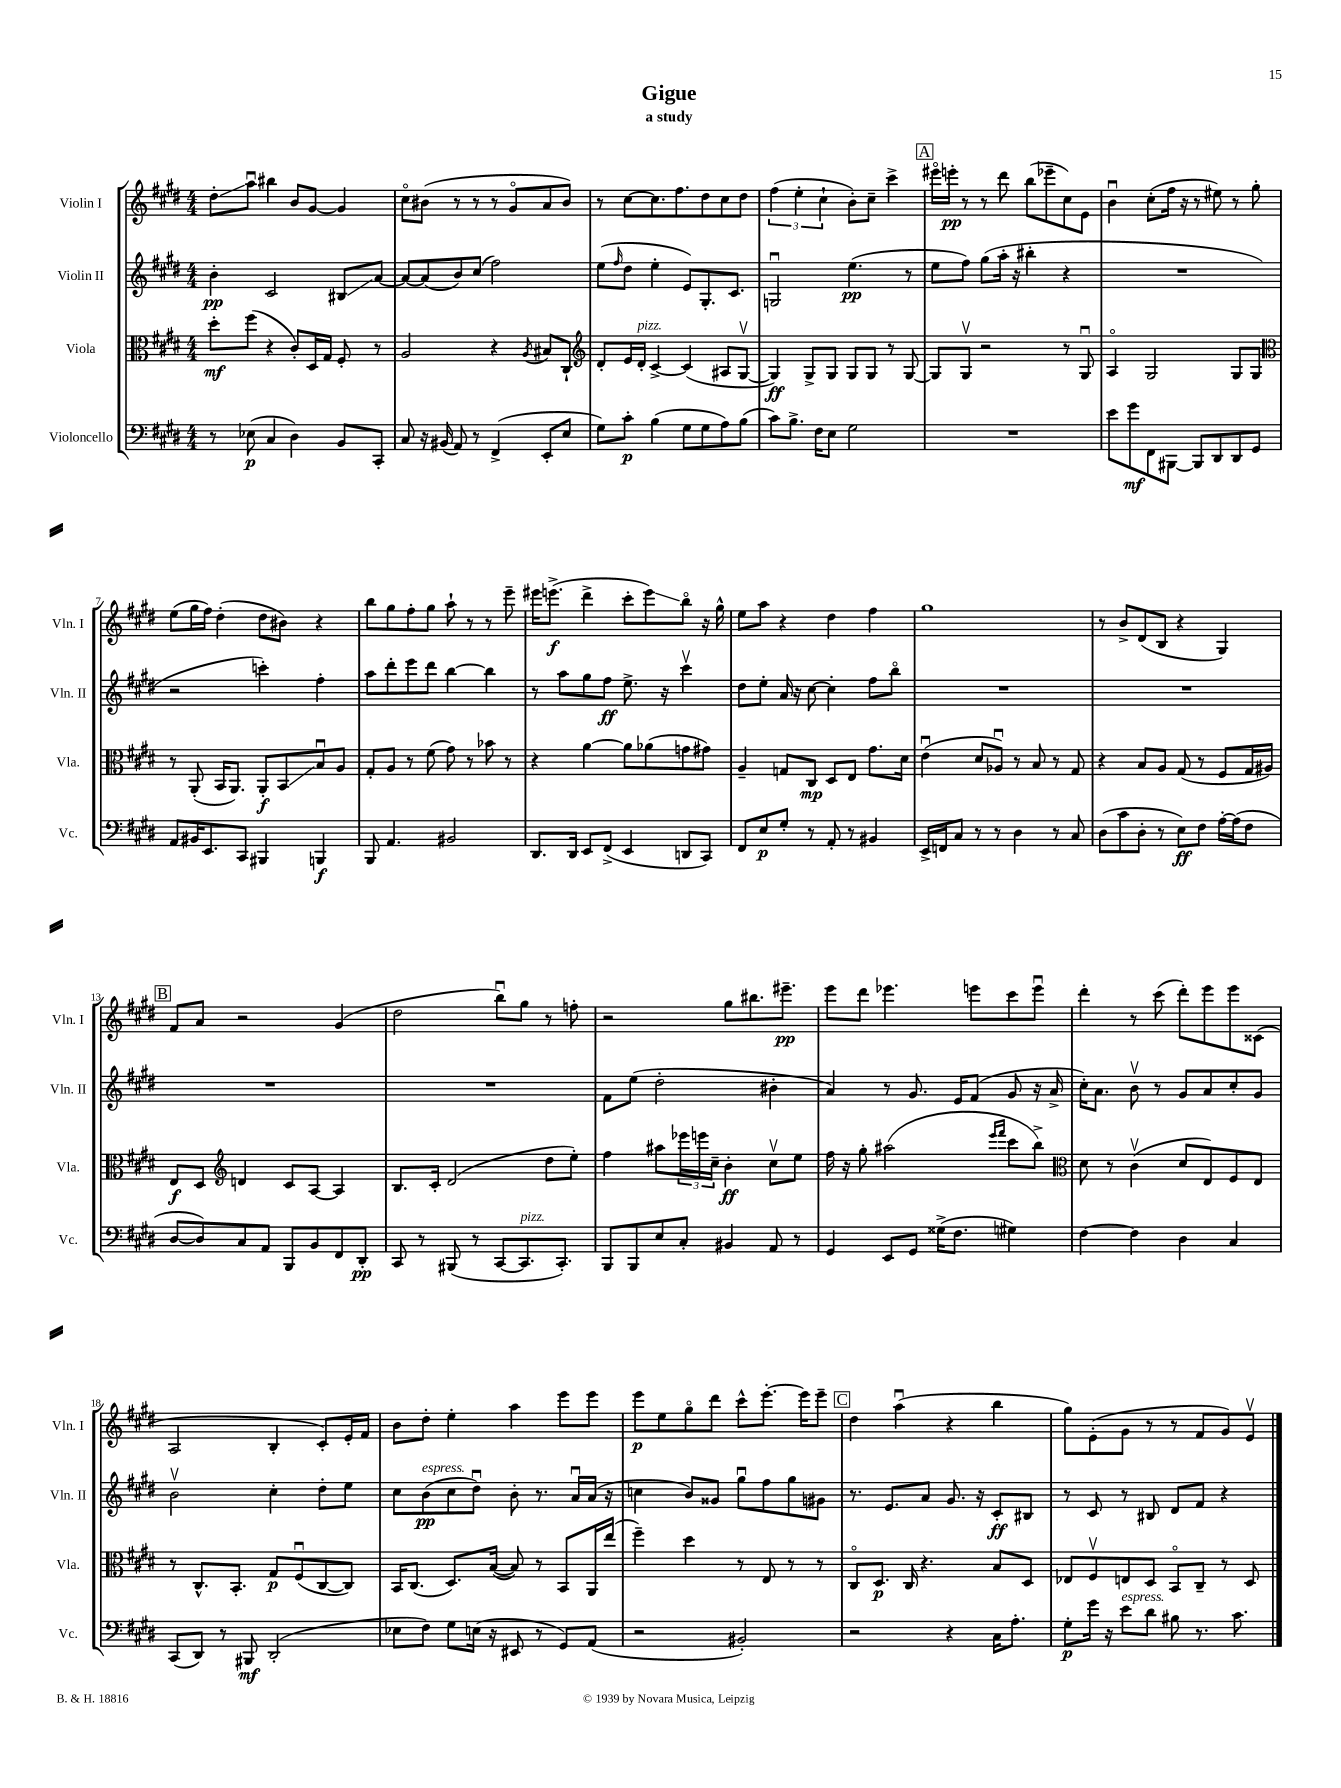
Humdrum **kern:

**kern	**kern	**kern	**kern
*staff4	*staff3	*staff2	*staff1
*clefF4	*clefC3	*clefG2	*clefG2
*k[f#c#g#d#]	*k[f#c#g#d#]	*k[f#c#g#d#]	*k[f#c#g#d#]
*M4/4	*M4/4	*M4/4	*M4/4
8r	8dd#'	4b'	8dd#'
(8E-	(8ff#	.	8aau
4C#	4r	2c#	4bb#
4D#)	8c#')	.	8b
.	16D#	.	[8g#
.	16G#	.	.
8BB	8F#'	8B#	4g#]
8CC#'	8r	[8a	.
=	=	=	=
8C#	2A	8a_	8cc#o
16r	.	(8a]	(8b#
(16BB#	.	.	.
8AA)	.	8b)	8r
8r	.	(8cc#	8r
(4FF#^	4r	2ff#)	8r
.	.	.	8g#o
.	8qA	.	.
8EE'	8B#	.	8a
8E	8C#`	.	8b#)
=	=	=	=
*	*clefG2	*	*
8G#)	8d#'	(8ee	8r
.	.	16qqff#	.
8c#'	16e	8dd#	[8cc#
.	16d#'	.	.
(4B	[4c#^	4ee'	8.cc#]
.	.	.	8.ff#
8G#	(4c#]	8e)	.
8G#	.	8.G#'	8dd#
8A)	8A#	.	8cc#
.	.	8.c#	.
(8B	[8G#v	.	8dd#
=	=	=	=
8c#)	4G#])	2Gu	(6ff#
8.B^	.	.	.
.	.	.	6ee'
.	8G#^	.	.
16F#	.	.	.
.	.	.	6cc#`
8E	8G#	.	.
2G#	8G#	(4.ee	8b')
.	8G#	.	8cc#~
.	8r	.	4ccc#^
.	[8G#	8r	.
=	=	=	=
1r	8G#]	8ee	16eee#o
.	.	.	16eee'
.	8G#v	8ff#)	8r
.	2r	(8gg#	8r
.	.	16aa'	8ddd#
.	.	16r	.
.	.	4bb#'	(8bb
.	.	.	8eee-~
.	8r	4r	8cc#)
.	8G#u	.	8e
=	=	=	=
8e	4Ao	1r	4bu
8g#	.	.	.
8FF#	2G#	.	(8cc#'
[8BBB#	.	.	16ff#
.	.	.	16r
8BBB#]	.	.	8r
8DD#	.	.	8ee#)
8DD#	8G#	.	8r
8GG#	8G#	.	8gg#'
=	=	=	=
*	*clefC3	*	*
8AA	8r	2r	(8ee
16BB#	(8AA'	.	16gg#
8.EE	.	.	16ff#)
.	16BB	.	(4dd#'
.	8.AA)	.	.
8CC#	.	.	.
4BBB#	8AA'	4ccc')	8dd#
.	8BB	.	8b#)
4BBB	8Bu	4ff#'	4r
.	8A	.	.
=	=	=	=
8BBB	8G#'	8aa	8bb
4.AA	8A	8ddd#'	8gg#
.	8r	8eee	8ff#'
.	(8f#	8ddd#	8gg#
2BB#	8g#)	[4bb	8aa`
.	8r	.	8r
.	8b-	4bb]	8r
.	8r	.	8eee~
=	=	=	=
8.DD#	4r	8r	16eee#
.	.	.	(8.eee^
.	.	8aa	.
16DD#	.	.	.
8EE	[4a	8gg#	4ddd#^
(8FF#^	.	8ff#	.
4EE	8a]	8.ee^	8ccc#'
.	(8a-	.	8eee)
.	.	16r	.
8DD	8g	4ccc#v	8bbo
8CC#)	8g#)	.	16r
.	.	.	16gg#^^
=	=	=	=
8FF#	4A~	8dd#	8ee
8E	.	8ee'	8aa
8G#'	8G	16a	4r
.	.	16r	.
8r	8C#	[8cc#	.
8AA'	8D#	4cc#']	4dd#
8r	8E	.	.
4BB#	8.g#	8ff#	4ff#
.	.	8bbo	.
.	16d#	.	.
=	=	=	=
16EE^	(4eu	1r	1gg#
16FF	.	.	.
8C#	.	.	.
8r	8d#	.	.
8r	8A-u)	.	.
4D#	8r	.	.
.	8B	.	.
8r	8r	.	.
8C#	8G#	.	.
=	=	=	=
(8D#	4r	1r	8r
8c#	.	.	8b^
8D#'	8B	.	(8d#
8r	8A	.	8B
8E)	(8G#	.	4r
8F#	8r	.	.
[16A'	8F#	.	4G#)
(16A]	.	.	.
8F#	16G#	.	.
.	16A#)	.	.
=	=	=	=
[8D#	8E	1r	8f#
8D#])	8D#	.	8a
*	*clefG2	*	*
8C#	4d	.	2r
8AA	.	.	.
8BBB	8c#	.	.
8BB	[8A	.	.
8FF#	4A]	.	(4g#
8DD#'	.	.	.
=	=	=	=
8CC#	8.B	1r	2dd#
8r	.	.	.
.	16c#'	.	.
(8BBB#	(2d#	.	.
8r	.	.	.
[8CC#	.	.	8bbu)
8.CC#]	.	.	8gg#
.	8dd#	.	8r
8.CC#')	.	.	.
.	8ee')	.	8ff'
=	=	=	=
8BBB	4ff#	8f#	2r
8BBB	.	(8ee	.
8E	8aa#	2dd#'	.
8C#'	24eee-	.	.
.	24eee	.	.
.	24cc#~	.	.
4BB#	4b'	.	8gg#
.	.	.	8.bb#
8AA	8cc#v	4b#'	.
.	.	.	8.eee#~
8r	8ee	.	.
=	=	=	=
4GG#	16ff#	4a)	8eee
.	16r	.	.
.	8gg#'	.	8ddd#
8EE	(2aa#	8r	4.eee-
8GG#	.	8.g#	.
(16G##^	.	.	.
8.F#	.	16e	.
.	.	(8f#	8eee
.	16qqeee	.	.
.	16qqfff#	.	.
4G#)	8ccc#	8g#	8ccc#
.	8bb^)	16r	8eeeu
.	.	16a^	.
=	=	=	=
*	*clefC3	*	*
[4F#	8d#	16cc#')	4ddd#'
.	.	8.a	.
.	8r	.	.
4F#]	(4c#v	8bv	8r
.	.	8r	(8ccc#
4D#	8d#	8g#	8ddd#')
.	8E)	8a	8eee
4C#	8F#	8cc#'	8eee
.	8E	8g#	(8c##
=	=	=	=
(8CC#	8r	2bv	2A
8DD#)	8.C#^^	.	.
8r	.	.	.
.	8.BB'	.	.
8BBB#	.	.	.
(2DD#'	8G#	4cc#'	4B'
.	(8F#u	.	.
.	[8C#	8dd#'	8c#')
.	8C#])	8ee	16e'
.	.	.	16f#
=	=	=	=
8E-	16BB	8cc#	8b
.	(8.C#	.	.
8F#)	.	(8b	8dd#'
8G#	8.D#)	8cc#	4ee'
(16E	.	8dd#u)	.
16r	([16B	.	.
8EE#	8B])	8b'	4aa
8r	8r	8.r	.
8GG#)	8BB	.	8eee
.	.	16au	.
(8AA	16AA	(16a	8eee
.	(16ee	16r	.
=	=	=	=
2r	4ff#~)	4cc	8eee
.	.	.	8ee
.	4dd#	8b)	8gg#o
.	.	8g##	8ddd#
2BB#')	8r	8gg#u	8ccc#^^
.	8E	8ff#	[8.eee'
.	8r	8gg#	.
.	.	.	16eee]
.	8r	8g#	8eee~
=	=	=	=
2r	8C#o	8.r	4dd#
.	8.D#	.	.
.	.	8.e	.
.	.	.	(4aau
.	16C#	.	.
.	4.r	8a	.
4r	.	8.g#	4r
.	.	16r	.
16C#	8B	8c#'	4bb
8.A'	.	.	.
.	8D#	8B#	.
=	=	=	=
8G#'	8E-	8r	8gg#)
16g#	8F#v	8c#	(8e'
16r	.	.	.
8e	8E	8r	8g#
8d#	8D#	8B#	8r
8B#	8BBo	8d#	8r
8.r	8C#~	8f#	8f#
.	8r	4r	8g#)
8.c#	.	.	.
.	8D#	.	8ev
==	==	==	==
*-	*-	*-	*-
